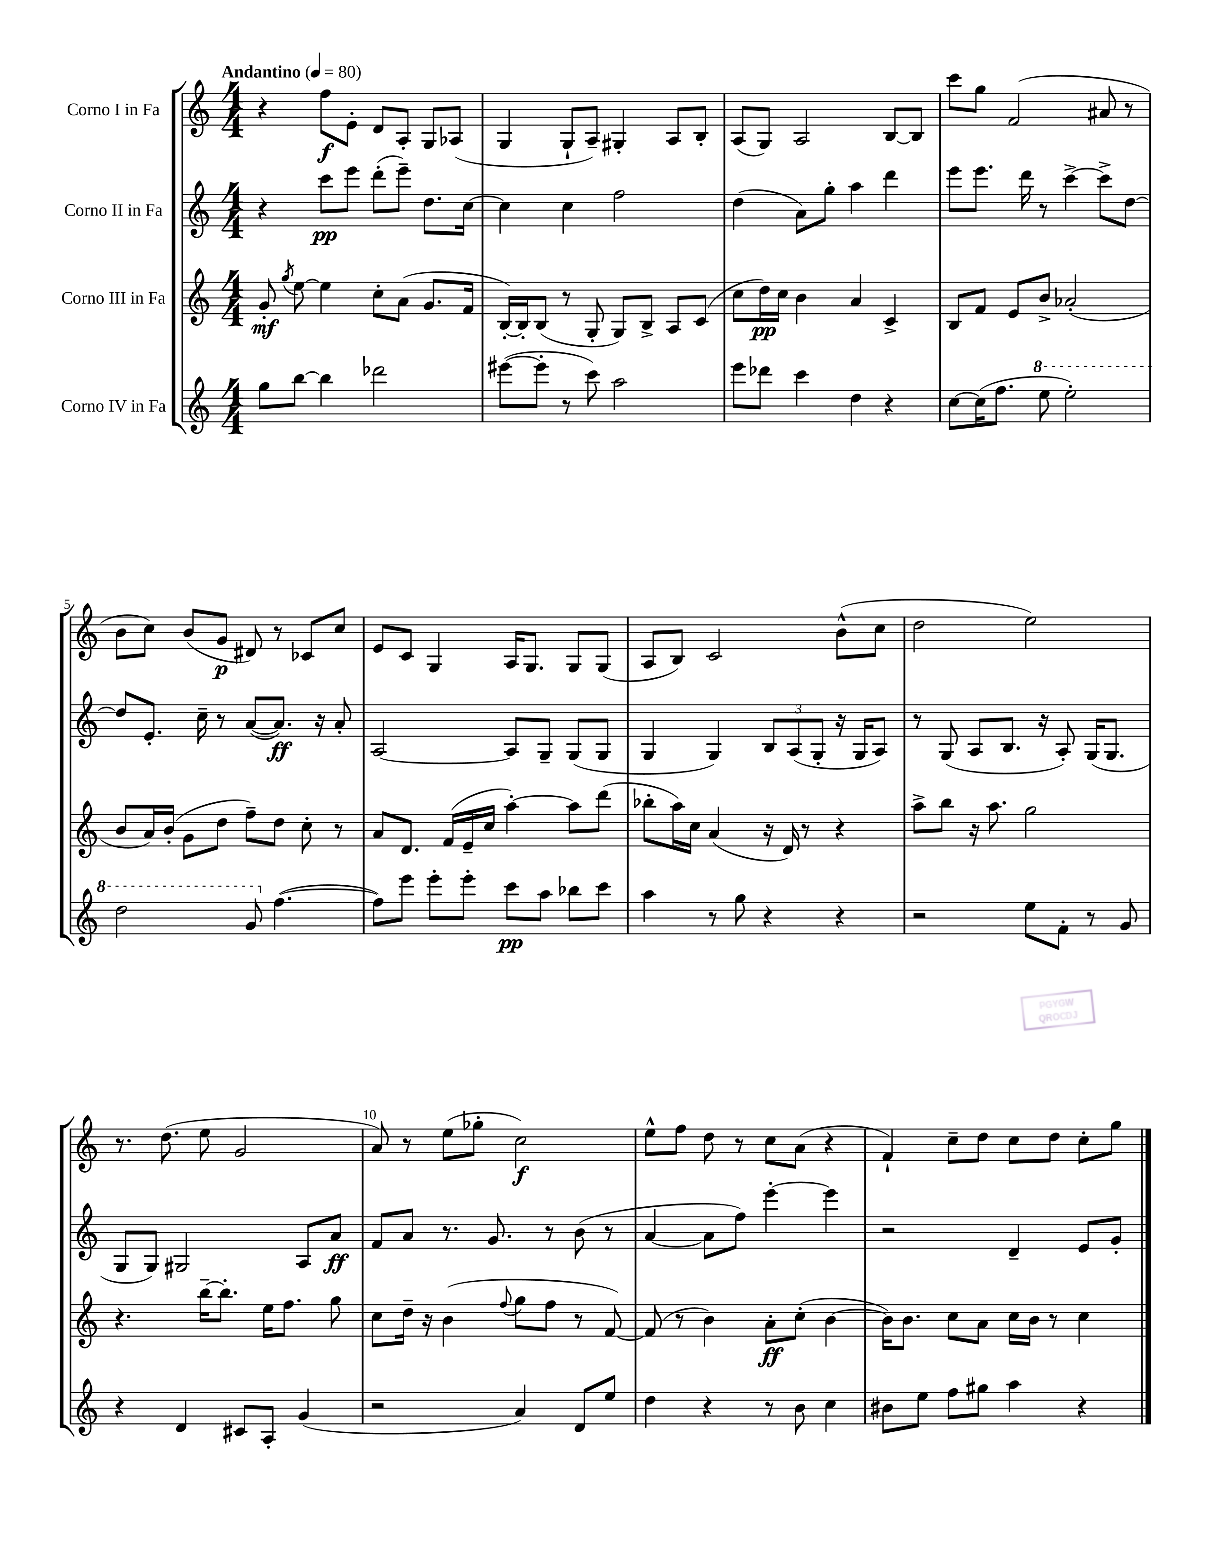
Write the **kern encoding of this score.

**kern	**kern	**kern	**kern
*staff4	*staff3	*staff2	*staff1
*clefG2	*clefG2	*clefG2	*clefG2
*k[]	*k[]	*k[]	*k[]
*M4/4	*M4/4	*M4/4	*M4/4
*MM80	*MM80	*MM80	*MM80
8gg\L	8g'/	4r	4r
.	8qgg/	.	.
[8bb\J	[8ee\	.	.
4bb\]	4ee\]	8ccc\L	8ff\L
.	.	8eee\J	8e'\J
2ddd-\	8cc'\L	(8ddd'\L	8d/L
.	(8a\J	8eee~\J)	8A'/J
.	8.g/L	8.dd\L	8G/L
.	.	.	(8A-/J
.	16f/Jk	[16cc\Jk	.
=	=	=	=
([8eee#\L	[16B'/LL)	4cc\]	4G/
.	16B'/]J	.	.
8eee#'\]J	(8B/J	.	.
8r	8r	4cc\	8G`/L
8ccc\)	8G'/	.	8A~/J)
2aa\	8G/L)	2ff\	4G#'/
.	8B^/J	.	.
.	8A/L	.	8A/L
.	(8c/J	.	8B'/J
=	=	=	=
8eee\L	8cc\L	(4dd\	(8A/L
8ddd-\J	16dd\L)	.	8G/J)
.	16cc\JJ	.	.
4ccc\	4b\	8a\L)	2A/
.	.	8gg'\J	.
4dd\	4a/	4aa\	.
4r	4c^/	4ddd\	[8B/L
.	.	.	8B/]J
=	=	=	=
[8cc\L	8B/L	8eee\L	8ccc\L
(16cc\]K	8f/J	8.eee\J	8gg\J
8.ff\J	.	.	.
.	8e/L	.	(2f/
.	.	16ddd\	.
8eee\	8b^/J	8r	.
2eee'\)	(2a-'/	[4ccc^\	.
.	.	8ccc^\]L	8a#/
.	.	[8dd\J	8r
=	=	=	=
2ddd\	8b/L	8dd/]L	8b\L
.	16a/L)	8.e'/J	8cc\J)
.	(16b'/JJ	.	.
.	8g\L	.	(8b/L
.	.	16cc~\	.
.	8dd\J	8r	8g/J
8gg/	8ff~\L)	([8a/L	8d#/)
([4.ff\	8dd\J	8.a/]J)	8r
.	8cc'\	.	8c-/L
.	.	16r	.
.	8r	8a'/	8cc/J
=	=	=	=
8ff\]L)	8a/L	[2A/	8e/L
8eee\J	8.d/J	.	8c/J
8eee'\L	.	.	4G/
.	(16f/LL	.	.
8eee'\J	16e~/	.	.
.	16cc/JJ	.	.
8ccc\L	[4aa'\)	8A/]L	16A/LK
.	.	.	8.G/J
8aa\J	.	8G~/J	.
8bb-\L	8aa\]L	(8G/L	8G/L
8ccc\J	(8ddd\J	8G/J	(8G/J
=	=	=	=
4aa\	8bb-'\L	4G/	8A/L
.	16aa\L)	.	8B/J)
.	16cc\JJ	.	.
8r	(4a/	4G/)	2c/
8gg\	.	.	.
4r	16r	12B/L	.
.	16d/)	.	.
.	.	(12A/	.
.	8r	.	.
.	.	12G'/J	.
4r	4r	16r	(8b^^\L
.	.	16G/LK	.
.	.	8A/J)	8cc\J
=	=	=	=
2r	8aa^\L	8r	2dd\
.	8bb\J	(8G/	.
.	16r	8A/L	.
.	8.aa\	.	.
.	.	8.B/J	.
8ee\L	2gg\	.	2ee\)
.	.	16r	.
8f'\J	.	8A'/)	.
8r	.	(16G/LK	.
.	.	8.G/J	.
8g/	.	.	.
=	=	=	=
4r	4.r	8G/L	8.r
.	.	8G/J)	.
.	.	.	(8.dd\
4d/	.	2G#/	.
.	[16bb~\LK	.	8ee\
.	8.bb'\]J	.	.
8c#/L	.	.	2g/
8A'/J	16ee\LK	.	.
.	8.ff\J	.	.
(4g/	.	8A/L	.
.	8gg\	8a/J	.
=	=	=	=
2r	8cc\L	8f/L	8a/)
.	16dd~\Jk	8a/J	8r
.	16r	.	.
.	(4b\	8.r	(8ee\L
.	.	.	8gg-'\J
.	.	8.g/	.
.	8qqff/	.	.
4a/)	8gg\L	.	2cc\)
.	8ff\J	8r	.
8d/L	8r	(8b\	.
8ee/J	[8f/)	8r	.
=	=	=	=
4dd\	(8f/]	[4a/	8ee^^\L
.	8r	.	8ff\J
4r	4b\)	8a\]L	8dd\
.	.	8ff\J)	8r
8r	8a'\L	[4eee'\	8cc\L
8b\	(8cc'\J	.	(8a\J
4cc\	[4b\	4eee\]	4r
=	=	=	=
8b#\L	16b\]LK)	2r	4f`/)
.	8.b\J	.	.
8ee\J	.	.	.
8ff\L	8cc\L	.	8cc~\L
8gg#\J	8a\J	.	8dd\J
4aa\	16cc\LL	4d~/	8cc\L
.	16b\JJ	.	.
.	8r	.	8dd\J
4r	4cc\	8e/L	8cc'\L
.	.	8g'/J	8gg\J
==	==	==	==
*-	*-	*-	*-
